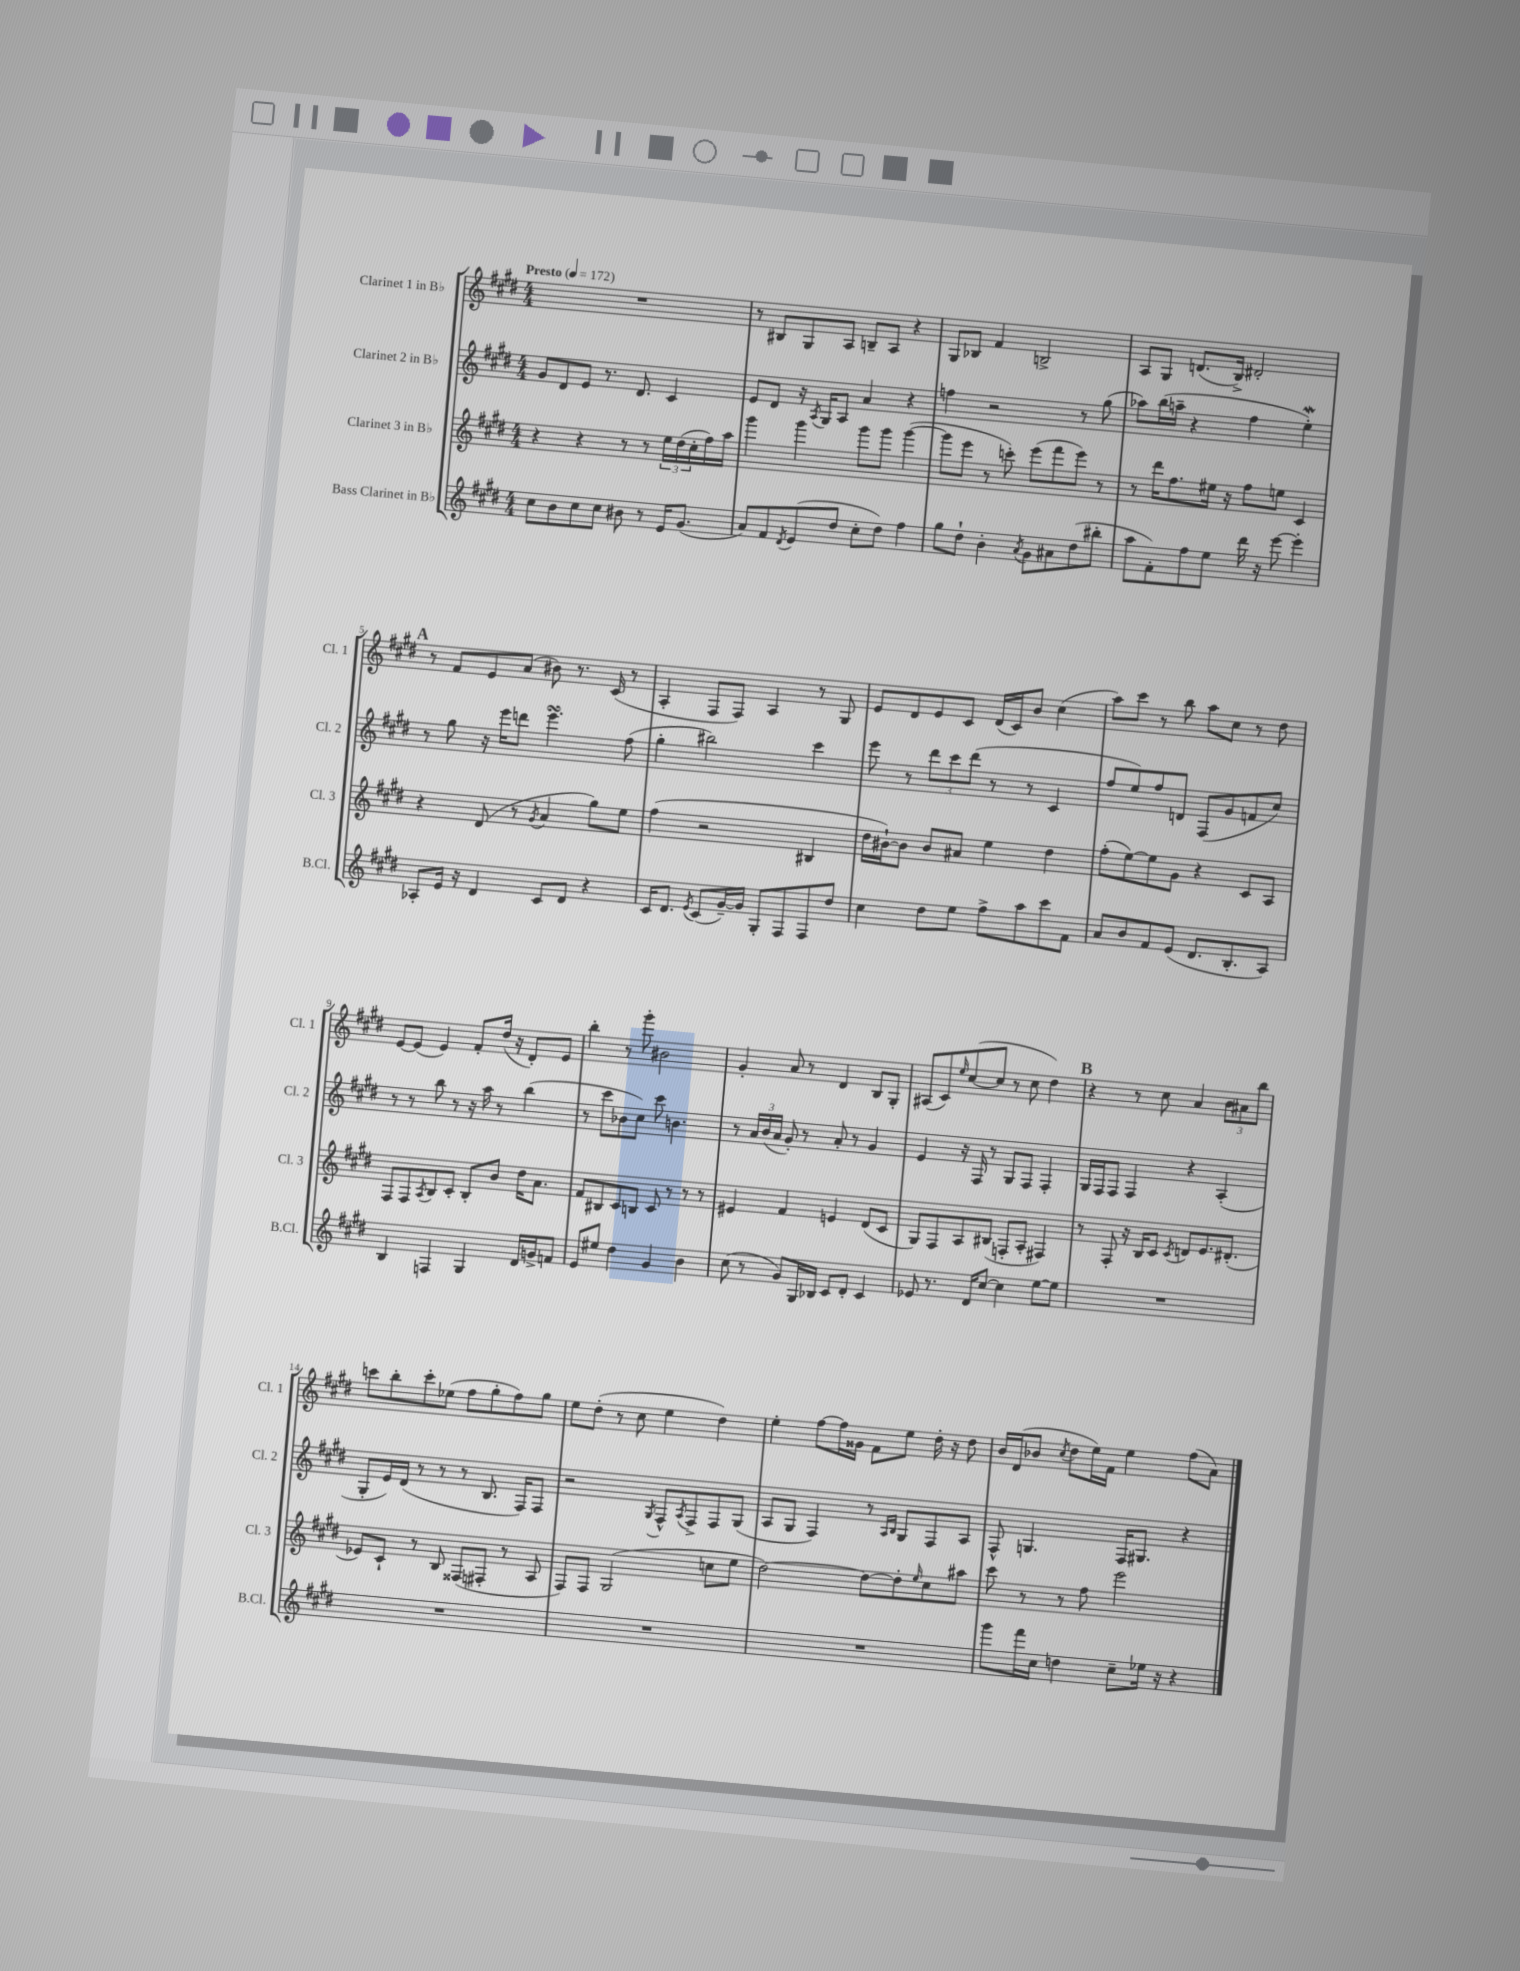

**kern	**kern	**kern	**kern
*staff4	*staff3	*staff2	*staff1
*clefG2	*clefG2	*clefG2	*clefG2
*k[f#c#g#d#]	*k[f#c#g#d#]	*k[f#c#g#d#]	*k[f#c#g#d#]
*M4/4	*M4/4	*M4/4	*M4/4
*MM172	*MM172	*MM172	*MM172
8cc#	4r	8g#	1r
8b	.	8d#	.
8cc#	4r	8e	.
8cc#	.	8.r	.
8b#	8r	.	.
.	.	8.d#	.
8r	8r	.	.
16e	24ee	4c#	.
.	(24dd#	.	.
(8.g#	.	.	.
.	24cc#'	.	.
.	16ff#)	.	.
.	16aa	.	.
=	=	=	=
8a)	4ggg#	8e	8r
8f#	.	8d#	8B#
8qd#	.	.	.
(8e	4ggg#	16r	8G#
.	.	8qA	.
.	.	16G#	.
8dd#	.	8A	8A
8cc#'	8ggg#	4a	8B~
8dd#)	8ggg#	.	8A
4ff#	([4ggg#	4r	4r
=	=	=	=
8gg#	8ggg#]	4ff	8G#
8dd#`	8eee	.	8B-
4b'	8r	2r	4f#
.	8ccc')	.	.
8qa	.	.	.
8g#	(8eee	.	2B^
8a#	8fff#	.	.
(8dd#	8eee)	8r	.
8bb#'	8r	(8gg#	.
=	=	=	=
8aa	8r	8aa-)	8A
8f#')	16ddd#	(16bb	8G#
.	8.ff#	16aa~	.
8ff#	.	4r	(8.d
8ee	16ee#	.	.
.	16r	.	16B^)
16ddd#	8ff#	4ff#	2d#'
16r	.	.	.
[8eee	8ee	.	.
4eee']	4c#	4ee')	.
=	=	=	=
8A-'	4r	8r	8r
16e	.	8gg#	8f#
16r	.	.	.
4d#	(8d#	16r	8e
.	.	16eee	.
.	8r	8ddd	(8a
.	8qg#	.	.
8c#	4a	4.eee	8b#)
8d#	.	.	8.r
4r	8gg#)	.	.
.	.	.	(16c#
.	8ee	(8ff#	8r
=	=	=	=
16c#	(4ff#	4gg#'	4A'
8.d#	.	.	.
8qe	.	.	.
(8c#	2r	2bb#)	8F#
[16g#~)	.	.	8F#)
16g#]	.	.	.
8G#'	.	.	4A
8F#	.	.	.
8F#	4B#	4ccc#	8r
8dd#	.	.	8G#
=	=	=	=
4cc#	16dd#	8eee	8e
.	[16b#`)	.	.
.	8b#]	8r	8d#
8dd#	8b#	12ddd#	8e
.	.	12ccc#	.
8ee	8a#	.	8c#
.	.	(12ddd#	.
8ff#^	4ee	8r	(16d#
.	.	.	16c#)
8aa	.	8r	8b
8ccc#	4dd#	4c#	(4cc#
8f#	.	.	.
=	=	=	=
8a	(8ff#'	8ff#	8aa)
8b	[8ee)	8ee)	8ccc#
8f#	8ee]	8ff#	8r
(8e	8g#	8d	8bb
8.d#	4r	(8F#	8aa
.	.	8g#	8cc#
8.B'	.	.	.
.	8c#	8f	8r
8A)	8A	8cc#)	8dd#
=	=	=	=
4B	8F#	8r	[8e
.	8F#	8r	(8e]
.	8qA	.	.
4F	8B	8bb	4e)
.	8c#'	8r	.
4G#	8B'	16r	8f#'
.	.	16aa	.
.	8b	8r	(16dd#
.	.	.	16r
16d#	16dd#	(4bb	8d#')
16g^	8.a	.	.
8f	.	.	8e
=	=	=	=
8e	8f#	8r	4bb'
8ee#	8B#	8ccc#	.
4dd#	8c#	8b-	8r
.	8B	8cc#)	8ggg#'
4g#	8c#	8ccc#	2b#
.	8r	4.b	.
4b	8r	.	.
.	8r	.	.
=	=	=	=
(8cc#	4e#	8r	4g#'
8r	.	24a	.
.	.	(24b	.
.	.	24a	.
8g#)	4f#	8g#')	8a
16G#	.	8r	8r
16B-	.	.	.
8c#	4e	8a'	4d#
8d#'	.	8r	.
4c#	(8d#	4g#	8B
.	8c#	.	8G#'
=	=	=	=
8e-	8G#)	4e	(8A#
8.r	8F#	.	8c#)
.	.	.	16qqee
.	8A	16r	([8cc#
16d#	.	16F#	.
[8cc#	(8B#	8r	8cc#]
4cc#]	8F'	8G#	8r
.	8A'	8F#	8cc#
[8ee	4F#)	4F#'	4dd#)
8ee]	.	.	.
=	=	=	=
1r	8r	16G#	4r
.	.	16F#	.
.	8F#'	8F#	.
.	16r	4F#	8r
.	16B	.	.
.	8c#	.	8cc#
.	8qc#	.	.
.	8d	4r	4a
.	8.e	.	.
.	.	(4A'	12b
.	(8.d#'	.	.
.	.	.	12a#
.	.	.	12bb
=	=	=	=
1r	8e-)	8G#'	8ccc
.	8c#`	16e)	8bb'
.	.	(16d#	.
.	8r	8r	8ccc'
.	8B	8r	(8ee-
.	(8F##	8r	8ff#
.	8F#'	8.B	8gg#'
.	8r	.	8ff#)
.	.	16F#)	.
.	8A	8F#	8gg#
=	=	=	=
1r	8F#)	2r	8ee
.	8F#	.	(8dd#'
.	(2G#	.	8r
.	.	.	8cc#
.	.	8qG#	.
.	.	8F#^^	4ee
.	.	8qA	.
.	.	8F#^	.
.	8cc	8F#	4dd#)
.	8ee	(8G#	.
=	=	=	=
1r	[2dd#)	8A	4ee'
.	.	8G#	.
.	.	4F#)	[8ff#
.	.	.	16ff#]
.	.	.	16g##
.	8dd#_	8r	8f#
.	.	16qqA	.
.	.	16qqB	.
.	8dd#']	8G#	8ee
.	16qqee	.	.
.	8cc#	8F#	16dd#'
.	.	.	16r
.	8aa#	8A	8dd#
=	=	=	=
8ggg#	8ccc#	8F#^^	16b
.	.	.	(16d#
16fff#	8r	4.G	8b-
16cc#	.	.	.
.	.	.	8qcc#
4dd	8r	.	8dd#
.	8ff#	.	16ee)
.	.	.	16f#
8cc#~	2eee	16F#	4ee
.	.	8.G#	.
16ee-	.	.	.
16r	.	.	.
4r	.	4r	(8ff#
.	.	.	8a)
==	==	==	==
*-	*-	*-	*-
